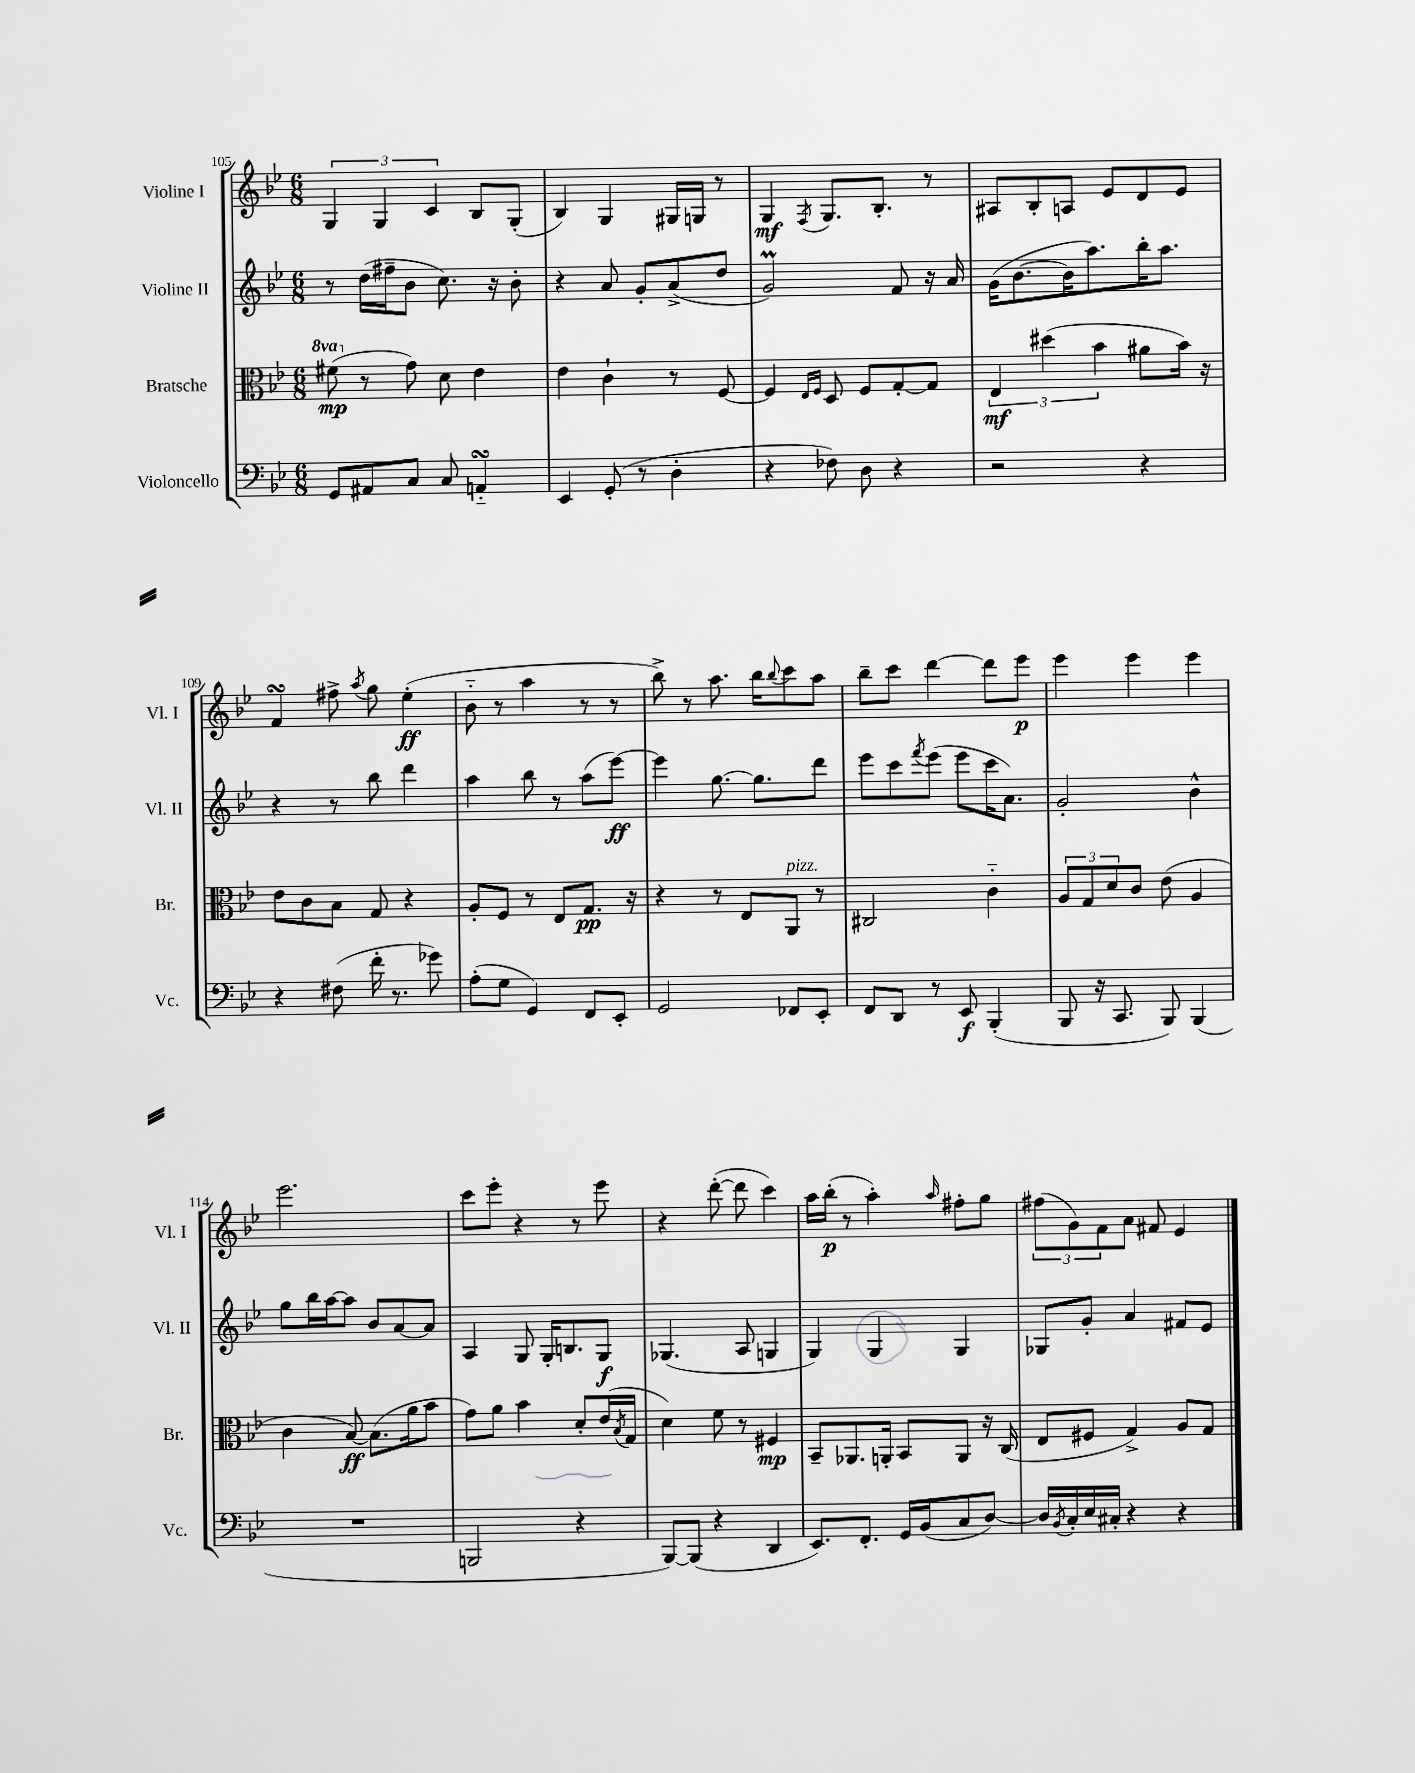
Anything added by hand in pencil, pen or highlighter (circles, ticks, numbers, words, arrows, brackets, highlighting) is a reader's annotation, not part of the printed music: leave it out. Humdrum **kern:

**kern	**dynam	**kern	**dynam	**kern	**dynam	**kern	**dynam
*part4	*part4	*part3	*part3	*part2	*part2	*part1	*part1
*staff4	*staff4	*staff3	*staff3	*staff2	*staff2	*staff1	*staff1
*I"Violoncello	*	*I"Bratsche	*	*I"Violine II	*	*I"Violine I	*
*I'Vc.	*	*I'Br.	*	*I'Vl. II	*	*I'Vl. I	*
*clefF4	*	*clefC3	*	*clefG2	*	*clefG2	*
*k[b-e-]	*	*k[b-e-]	*	*k[b-e-]	*	*k[b-e-]	*
*M6/8	*	*M6/8	*	*M6/8	*	*M6/8	*
*	*	*8va	*	*	*	*	*
=105	=105	=105	=105	=105	=105	=105	=105
8GG/L	.	(8ff#X\	mp	8r	.	6G/	.
*	*	*X8va	*	*	*	*	*
8AA#X/	.	8r	.	(16dd\LL	.	.	.
.	.	.	.	.	.	6G/	.
.	.	.	.	16ff#X~\J	.	.	.
8C/J	.	8g\)	.	8b-\J	.	.	.
.	.	.	.	.	.	6c/	.
8C/	.	8d\	.	8.cc\)	.	.	.
4AAnsSsS/	.	4e-\	.	.	.	8B-/L	.
.	.	.	.	16r	.	.	.
.	.	.	.	8b-'\	.	(8G'/J	.
=106	=106	=106	=106	=106	=106	=106	=106
4EE-/	.	4e-\	.	4r	.	4B-/)	.
(8GG'/	.	4c`\	.	8a/	.	4G/	.
8r	.	.	.	8g'/L	.	.	.
4D'\	.	8r	.	(8a^/	.	16G#X/LL	.
.	.	.	.	.	.	16Gn/JJ	.
.	.	[8F/	.	8dd/J	.	8r	.
=107	=107	=107	=107	=107	=107	=107	=107
4r	.	4F/]	.	2gM/)	.	4G/	mf
.	.	16qqE-/LL	.	.	.	.	.
.	.	16qqF/JJ	.	.	.	8qF/	.
8F-X\)	.	8D/	.	.	.	8.G/L	.
8D\	.	8F/L	.	.	.	.	.
.	.	.	.	.	.	8.B-'/J	.
4r	.	[8G'/	.	8f/	.	.	.
.	.	8G/J]	.	16r	.	8r	.
.	.	.	.	16a/	.	.	.
=108	=108	=108	=108	=108	=108	=108	=108
2r	.	6E-/	mf	(16g\KL	.	8A#X/L	.
.	.	.	.	[8.b-\	.	.	.
.	.	.	.	.	.	8B-'/	.
.	.	(6dd#X\	.	.	.	.	.
.	.	.	.	16b-\K]	.	8An/J	.
.	.	.	.	8.aa\)	.	.	.
.	.	6b-\	.	.	.	.	.
.	.	.	.	.	.	8e-/L	.
4r	.	8a#X\L	.	16bb-'\K	.	8d/	.
.	.	.	.	8.aa\J	.	.	.
.	.	16b-\Jk)	.	.	.	8e-/J	.
.	.	16r	.	.	.	.	.
!!LO:LB:g=z
=109	=109	=109	=109	=109	=109	=109	=109
4r	.	8e-\L	.	4r	.	4fsSSS/	.
.	.	8c\	.	.	.	.	.
(8F#X\	.	8B-\J	.	8r	.	8ff#X^\	.
.	.	.	.	.	.	8qaa/	.
16f'\	.	8G/	.	8bb-\	.	8gg\	.
8.r	.	.	.	.	.	.	.
.	.	4r	.	4ddd\	.	(4ee-'\	ff
8g-X\)	.	.	.	.	.	.	.
=110	=110	=110	=110	=110	=110	=110	=110
(8A'\L	.	8A'/L	.	4aa\	.	8b-\	.
8G\J	.	8F/J	.	.	.	8r	.
4GG/)	.	8r	.	8bb-\	.	4aa\	.
.	.	8E-/L	.	8r	.	.	.
8FF/L	.	8.G/J	pp	(8aa\L	.	8r	.
8EE-'/J	.	.	.	[8eee-\J)	ff	8r	.
.	.	16r	.	.	.	.	.
=111	=111	=111	=111	=111	=111	=111	=111
2GG/	.	4r	.	4eee-\]	.	8bb-^\)	.
.	.	.	.	.	.	8r	.
.	.	8r	.	[8.gg\	.	8.aa\	.
.	.	8E-/L	.	.	.	.	.
.	.	.	.	8.gg\L]	.	16bb-\KL	.
.	.	.	.	.	.	8qqbb-/	.
!	!	!LO:TX:a:i:t=pizz.	!	!	!	!	!
8FF-X/L	.	8AA/J	.	.	.	8ccc\	.
8EE-'/J	.	8r	.	8ddd\J	.	8aa\J	.
=112	=112	=112	=112	=112	=112	=112	=112
8FF/L	.	2C#X/	.	8eee-\L	.	8bb-~\L	.
8DD/J	.	.	.	8ccc\	.	8ccc\J	.
.	.	.	.	8qfff/	.	.	.
8r	.	.	.	(8eee-\J	.	[4ddd\	.
8EE-/	f	.	.	8eee-\L	.	.	.
(4BBB-'/	.	4c\	.	16ccc\K	.	8ddd\L]	.
.	.	.	.	8.a\J)	.	.	.
.	.	.	.	.	.	8eee-\J	p
=113	=113	=113	=113	=113	=113	=113	=113
8BBB-/	.	12A/L	.	2g'/	.	4eee-\	.
.	.	12G/	.	.	.	.	.
16r	.	.	.	.	.	.	.
.	.	12d/	.	.	.	.	.
8.CC/	.	.	.	.	.	.	.
.	.	8c/J	.	.	.	4eee-\	.
8BBB-/)	.	(8e-\	.	.	.	.	.
(4BBB-/	.	4A/	.	4b-^^\	.	4eee-\	.
!!LO:LB:g=z
=114	=114	=114	=114	=114	=114	=114	=114
2.r	.	4c\	.	8gg\L	.	2.eee-\	.
.	.	.	.	16bb-\L	.	.	.
.	.	.	.	[16aa\J	.	.	.
.	.	[8B-/)	ff	8aa\J]	.	.	.
.	.	(8.B-\L]	.	8b-/L	.	.	.
.	.	.	.	[8a/	.	.	.
.	.	16a\k	.	.	.	.	.
.	.	8b-\J	.	8a/J]	.	.	.
=115	=115	=115	=115	=115	=115	=115	=115
2BBBn/	.	8g\L)	.	4A/	.	8ccc\L	.
.	.	8a\J	.	.	.	8eee-'\J	.
.	.	4b-\	.	8G/	.	4r	.
.	.	.	.	16G'/KL	.	.	.
.	.	.	.	8.Bn/	.	.	.
4r	.	8d'/L	.	.	.	8r	.
.	.	(16e-/L	.	8G/J	f	8eee-\	.
.	.	8qB-/	.	.	.	.	.
.	.	16G/JJ	.	.	.	.	.
=116	=116	=116	=116	=116	=116	=116	=116
[8BBB-/L)	.	4d\)	.	(4.G-X/	.	4r	.
(8BBB-/J]	.	.	.	.	.	.	.
4r	.	8f\	.	.	.	([8ddd'\	.
.	.	8r	.	8A/	.	8ddd\]	.
4DD/	.	4F#X/	mp	4Gn/	.	4ccc\)	.
=117	=117	=117	=117	=117	=117	=117	=117
8.EE-/L)	.	8BB-~/L	.	4G/)	.	16aa\LL	.
.	.	.	.	.	.	(16bb-'\JJ	p
.	.	8.AA-X/	.	.	.	8r	.
8.FF'/J	.	.	.	.	.	.	.
.	.	.	.	4G/	.	4aa'\)	.
.	.	16AAn'/Jk	.	.	.	.	.
16GG/LL	.	8BB-/L	.	.	.	.	.
(16BB-/J	.	.	.	.	.	.	.
.	.	.	.	.	.	16qqaa/	.
8C/	.	8AA/J	.	4G/	.	8ff#X'\L	.
[8D/J)	.	16r	.	.	.	8gg\J	.
.	.	(16C/	.	.	.	.	.
=118	=118	=118	=118	=118	=118	=118	=118
16D/LL]	.	8E-/L	.	8G-X/L	.	(12ff#X\L	.
8qBB-/	.	.	.	.	.	.	.
16C'/	.	.	.	.	.	.	.
.	.	.	.	.	.	12g\)	.
16E-/	.	8F#X/J	.	8g'/J	.	.	.
.	.	.	.	.	.	12f\	.
16C#X'/JJ	.	.	.	.	.	.	.
4r	.	4G^/)	.	4a/	.	8a\J	.
.	.	.	.	.	.	8f#X/	.
4r	.	8A/L	.	8f#X/L	.	4e-/	.
.	.	8G/J	.	8e-/J	.	.	.
==	==	==	==	==	==	==	==
*-	*-	*-	*-	*-	*-	*-	*-
